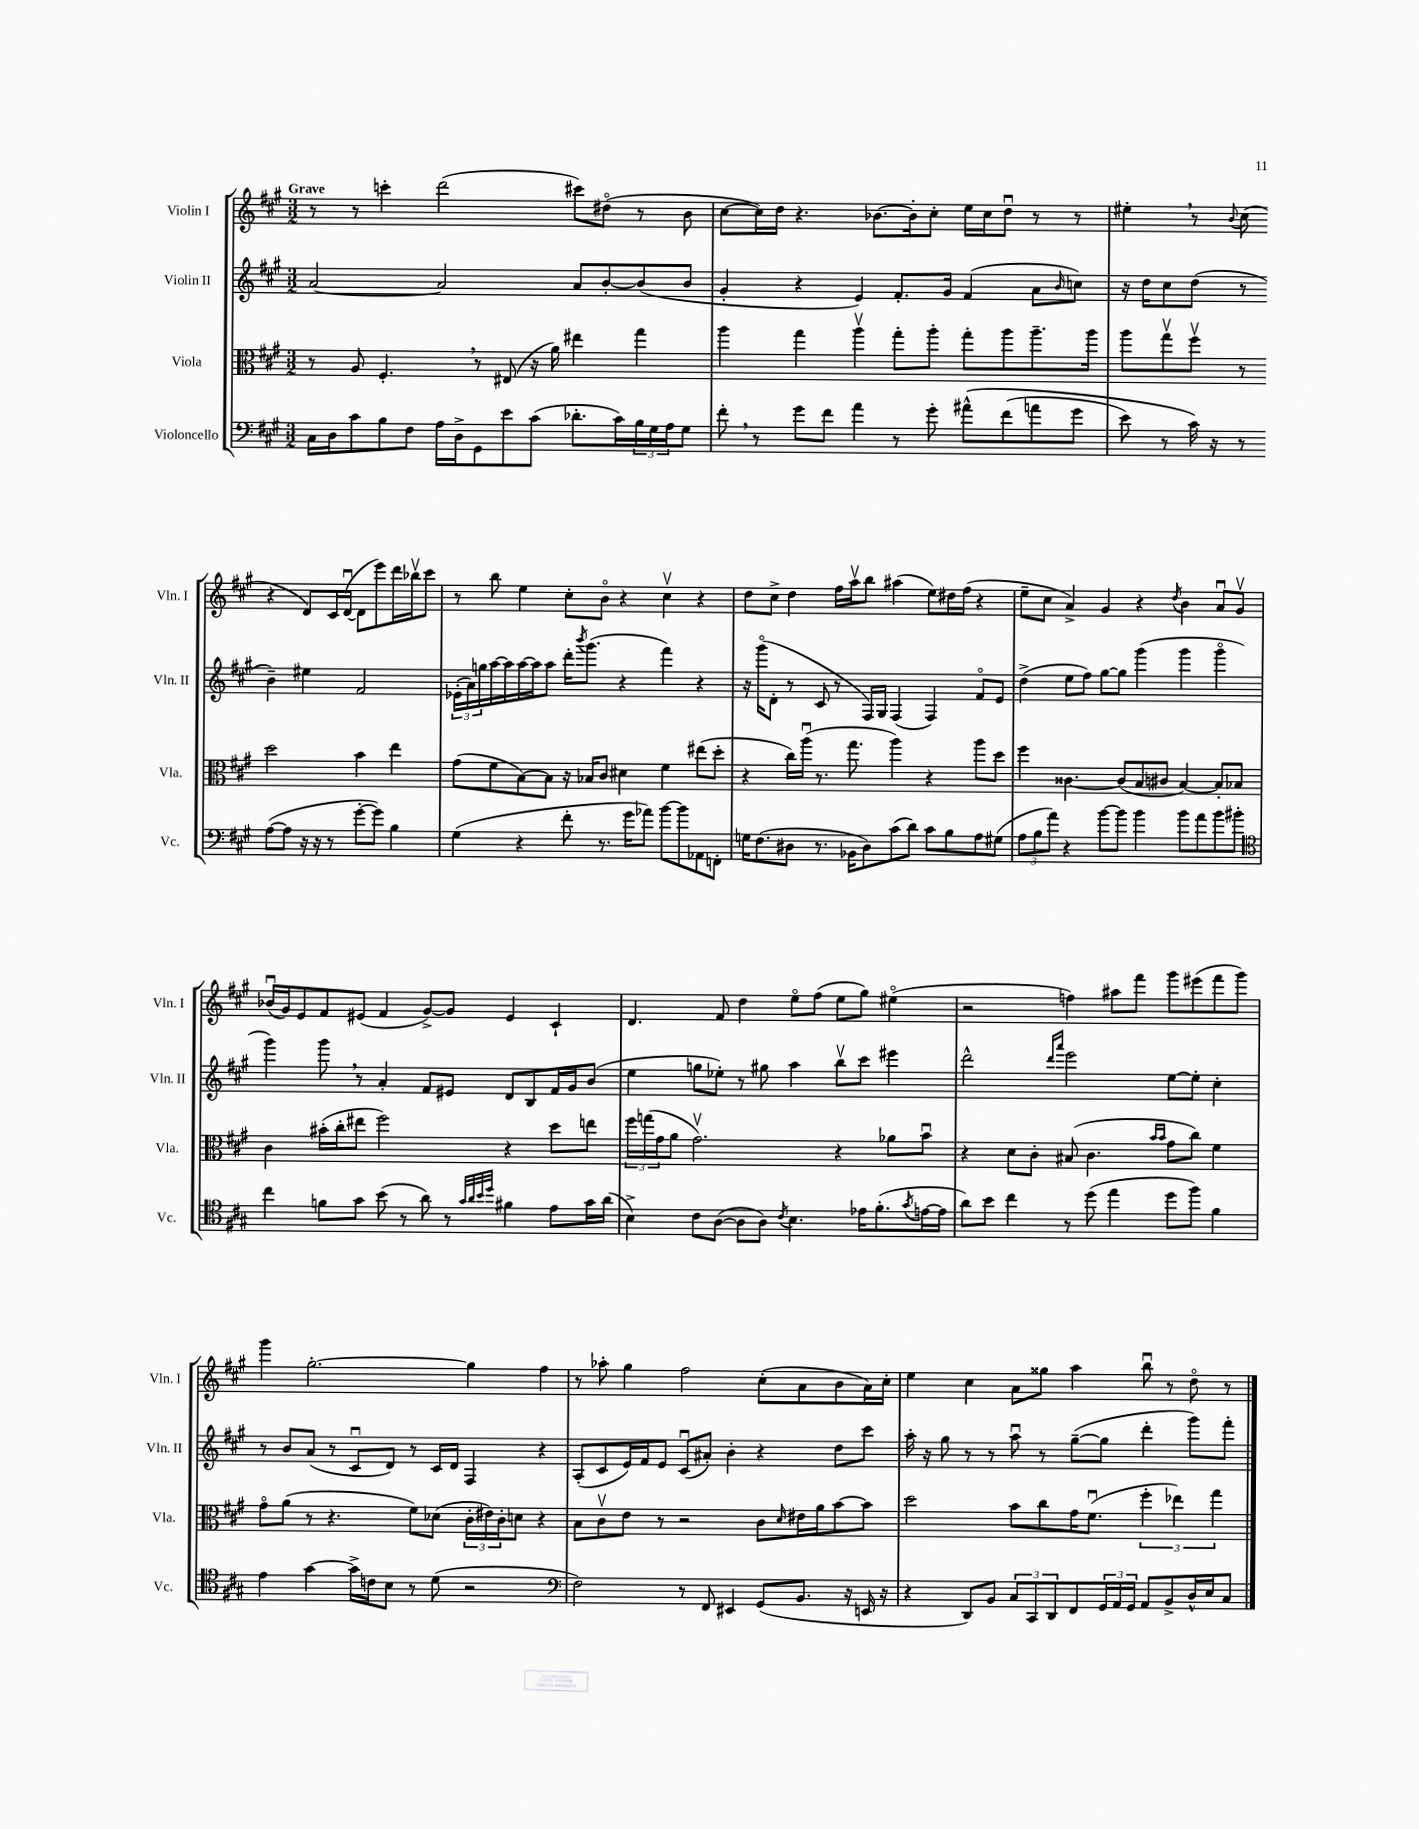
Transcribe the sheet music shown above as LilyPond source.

<<
\new StaffGroup <<
\new Staff = "s0" \with { instrumentName = "Violin I" shortInstrumentName = "Vln. I" } {
    \clef treble \key a \major \numericTimeSignature \time 3/2 \tempo "Grave"
    r8 r8 c'''4-. d'''2( cis'''8) dis''8\flageolet( r8 b'8 |
    cis''8~ cis''16) d''16 r4. bes'8.~ bes'16-. cis''8-. e''16 cis''16 d''8\downbow r8 r8 |
    eis''4-. \breathe r8 \appoggiatura { b'8 } cis''8( r4 d'8) cis'16 d'16~\downbow( d'8 e'''8) d'''16 bes''16\upbow cis'''8 |
    r8 b''8 e''4 cis''8-. b'8\flageolet r4 cis''4\upbow r4 |
    d''8 cis''8-> d''4 fis''16 a''16\upbow b''8 ais''4( e''8) dis''16 fis''16( r4 |
    e''8-- cis''8 a'4->) gis'4 r4 \acciaccatura { d''8 } b'4 a'8\downbow gis'8\upbow |
    bes'16\downbow( gis'16) e'8 fis'8 eis'8( fis'4 gis'8~->) gis'8 eis'4 cis'4-! |
    d'4. fis'8 d''4 e''8\flageolet fis''8( e''8 gis''8) eis''4\flageolet( |
    r2 f''4) ais''8 fis'''8 gis'''8 eis'''8( fis'''8 gis'''8) |
    gis'''4 gis''2.~-. gis''4 fis''4 |
    r8 aes''8-. gis''4 fis''2 cis''8-.( a'8 b'8 a'16) cis''16-. |
    e''4 cis''4 a'8 gisis''8 a''4 b''8\downbow r8 d''8\flageolet r8 \bar "|." |
}
\new Staff = "s1" \with { instrumentName = "Violin II" shortInstrumentName = "Vln. II" } {
    \clef treble \key a \major \numericTimeSignature \time 3/2
    a'2~ a'2 a'8 b'8~-. b'8( b'8 |
    gis'4-. r4 e'4) fis'8.-. gis'16 fis'4( a'8 \grace { b'16 } c''8) |
    r16 d''16 cis''8 d''8( r8 b'4--) eis''4 fis'2 |
    \tuplet 3/2 { ees'16-.( a'16) g''16 } a''16~ a''16 a''16~ a''16 a''8 d'''16-. \acciaccatura { b'''8 } gis'''8.( r4 fis'''4) r4 |
    r16 gis'''16\flageolet( d'8-. r8 cis'8 r8 fis16) gis16 fis4( fis4) fis'8\flageolet e'8 |
    d''4->( e''8 fis''8) gis''8~ gis''8 gis'''4( gis'''4 gis'''4\flageolet |
    gis'''4) gis'''8 \breathe r8 a'4-. fis'8 eis'8 d'8 b8 fis'16 gis'16 b'8( |
    e''4 g''8 ees''8-.) r8 gis''8 a''4 b''8\upbow cis'''8 eis'''4 |
    d'''2-^ \grace { d'''16 a'''16 } e'''2 e''8~ e''8-. cis''4-. |
    r8 b'8 a'8( r8 cis'8\downbow d'8) r8 cis'16 d'16 fis4 r4 |
    a8-.( cis'8 e'16) fis'16 e'8 cis'8\downbow( ais'8-.) b'4-. r4 d''8 cis'''8 |
    a''16-. r16 gis''8 r8 r8 a''8\downbow r8 gis''8~--( gis''8 d'''4-. gis'''8) fis'''8-. \bar "|." |
}
\new Staff = "s2" \with { instrumentName = "Viola" shortInstrumentName = "Vla." } {
    \clef alto \key a \major \numericTimeSignature \time 3/2
    r8 a8 fis4.-. \breathe r8 eis8( r16 a'16) eis''4 gis''4 |
    a''4 gis''4 a''4\upbow gis''8-. a''8-. gis''8-. a''8 a''8.-- a''16 |
    a''8 gis''8\upbow fis''8\upbow r8 d''2 b'4 e''4 |
    gis'8( fis'8 b8~) b8 r16 bes16 cis'8 dis'4 fis'4 eis''8( d''8-. |
    r4 cis''16) a''16\downbow( r8. gis''8. a''4) r4 a''8 d''8 |
    fis''4 cisis'4.~ cisis'8( b8 cis'8 b4~) b8-. bes8 |
    cis'4 bis'16-.( cis''16-. eis''8 fis''2) r4 d''8 e''8 |
    \tuplet 3/2 { fis''16 g''16( gis'16 } a'8 gis'2.\upbow) r4 aes'8 b'8\downbow |
    r4 d'8 cis'8-. bis8( cis'4. \grace { b'16 b'16 } gis'8 cis''8) fis'4 |
    gis'8\flageolet a'8( r8 r4. fis'8) des'8( \tuplet 3/2 { cis'16-. eis'16) cis'16-. } d'8 r4 |
    b8 cis'8\upbow e'8 r8 r2 cis'8 \grace { d'16 } eis'16 a'16 b'8~ b'8 |
    d''2 b'8 cis''8 gis'16 fis'8.\downbow( \tuplet 3/2 { fis''4-. ees''4) gis''4 } \bar "|." |
}
\new Staff = "s3" \with { instrumentName = "Violoncello" shortInstrumentName = "Vc." } {
    \clef bass \key a \major \numericTimeSignature \time 3/2
    cis16 d16 cis'8 b8 fis8 a16 d16-> gis,8 e'8 cis'8( des'8.-. cis'16) \tuplet 3/2 { b16 gis16 a16 } gis8 |
    fis'8-. \breathe r8 gis'8 fis'8 a'4 r8 gis'8-. ais'8-^\( fis'8( a'8 gis'8 |
    e'8) r8 cis'16\) r16 r8 a8~( a8 r16 r16 r8 gis'8~-. gis'8) b4 |
    gis4( r4 fis'8-. r8. gis'16 aes'8) b'8~ b'8 aes,8 f,8-. |
    g16 fis8.( dis8 r8. bes,16 dis8) cis'8( d'8) cis'8 b8 a8 gis8( |
    \tuplet 3/2 { a8 b8 a'8) } r4 b'8~ b'8 b'4 b'8 a'8 b'8 bis'8-. |
    \clef tenor cis''4 f'8 gis'8 b'8( r8 a'8) r8 \grace { gis'32 a'32 b'32 d''32 } fis'4 e'8 gis'16 a'16( |
    b4->) cis'8 a8~( a8 a8) \acciaccatura { cis'8 } b4. ees'16 fis'8.-.( \acciaccatura { gis'8 } e'16~ e'16 |
    a'8) b'8 cis''4 r8 d''8( e''4 d''8 fis''8) fis'4 |
    e'4 gis'4~ gis'16-> c'16 b8 r8 d'8( r2 |
    \clef bass fis2) r8 fis,8 eis,4 gis,8( b,8. r16 e,16 r16 |
    r4 d,8) b,8 \tuplet 3/2 { cis8 cis,8 d,8 } fis,8 \tuplet 3/2 { gis,16 a,16 gis,16 } a,8 b,8-> d16-^ e16 cis8 \bar "|." |
}
>>
>>
\layout { \context { \Score \remove "Bar_number_engraver" } }
